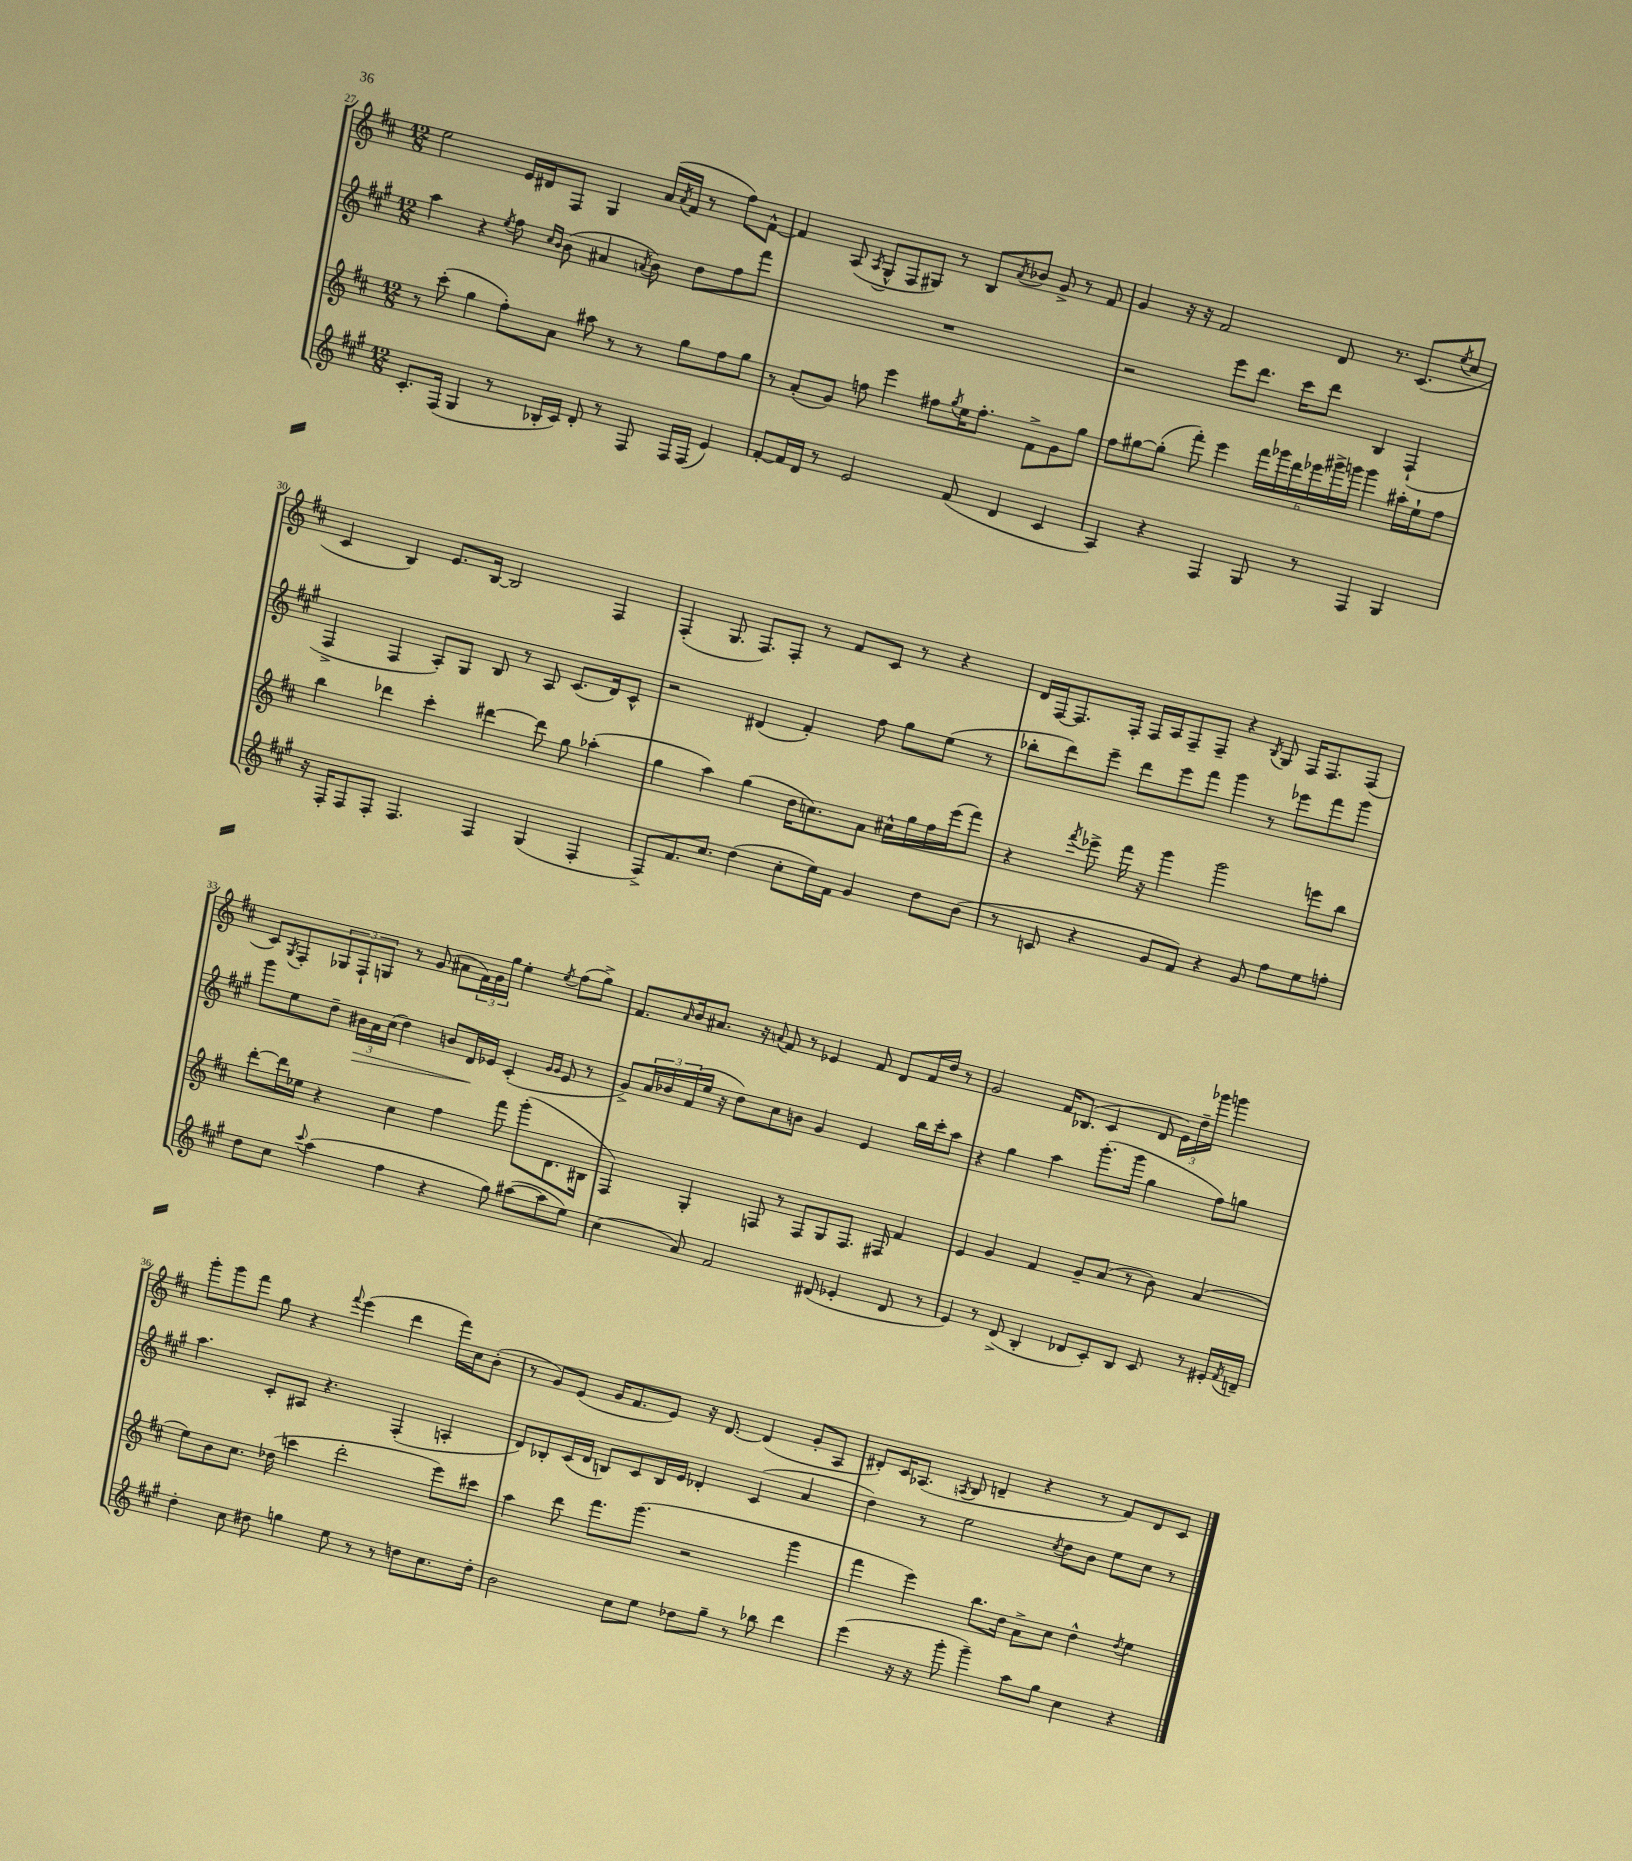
<<
\new StaffGroup <<
\new Staff = "s0" {
    \clef treble \key d \major \numericTimeSignature \time 12/8
    e''2 e'16 dis'16 fis8 g4 a'16( \acciaccatura { a'8 } fis'16 r8 fis''8) fis'8~-^ |
    fis'4 a8( \acciaccatura { a8 } g8-^ fis8 gis8) r8 b8 \acciaccatura { a'8 } bes'8 g'8-> r8 fis'8 |
    g'4 r16 r16 fis'2 d'8 r8. cis'8.( \acciaccatura { e''8 } cis''8 |
    cis'4 b4) e'8. b16~ b2 fis4 |
    fis4-.( g8. fis8.) fis8-. r8 fis'8 cis'8 r8 r4 |
    d'16 fis16~ fis8. fis16-. fis16 a16 fis8-- fis8-- r4 \acciaccatura { b8 } g8 fis16 fis8. fis8( |
    cis'8) \acciaccatura { g8 } fis8-. \tuplet 3/2 { ges8 fis8-! g8 } r8 g'8( ais'8 \tuplet 3/2 { fis'16) g'16 g''16 } e''4-. \acciaccatura { e''8 } fis''8( g''8->) |
    fis'8. \grace { a'16 } b'16 ais'8. r16 \appoggiatura { a'8 } fis'8 r8 ees'4 fis'8 d'8 fis'16 d''16 r8 |
    g'2 fis'16 bes8.( cis'4 d'8 \tuplet 3/2 { e'16) d''16-- ges'''16 } g'''4 |
    g'''8-. g'''8 fis'''8 g''8 r4 \appoggiatura { fis'''8 } e'''4( d'''4 fis'''16) cis''16 b'8-.( |
    r8 g'8) e'8( g'16 fis'8. e'8) r16 d'8.~ d'4( g'8-. a8 |
    dis'8-.) cis'16 aes8.( \acciaccatura { a8 } b8 d'4-- r4 r8 fis'8) d'8 cis'8 \bar "|." |
}
\new Staff = "s1" {
    \clef treble \key a \major \numericTimeSignature \time 12/8
    a''4 r4 \acciaccatura { e''8 } fis''8 \grace { cis''16 b'16 } b'8( ais'4 \acciaccatura { a'8 } b'8) d''8 fis''8 fis'''8 |
    R1. |
    r2 e'''8 d'''8. cis'''16 d'''8 b4 fis4-!( |
    fis4-> fis4 a8-.) gis8 b8 r8 a8 cis'8.( d'16) cis'8-^ |
    r2 dis'4( fis'4-.) fis''8 gis''8 e''8( r8 |
    bes''8-. d'''8) e'''8-- d'''8 e'''8 fis'''8 gis'''4 r8 ees'''8 fis'''8 gis'''8 |
    gis'''8 e''8 d''8-- \tuplet 3/2 { bis'16\> a'16 cis''16( } d''4) b'8 d'16\! ees'16 cis'4-.( \grace { gis'16 gis'16 } ees'8 r8 |
    gis'8->) \tuplet 3/2 { a'16 bes'16 fis'16( } e''16 r16 d''8) cis''8 b'8 gis'4 e'4 b''16 cis'''16-. a''8 |
    r4 gis''4 a''4 gis'''8.-.( gis'''16 gis''4 fis''8) g''8 |
    a''4. cis'8-. ais8 r4. fis4-.( a4-. |
    d'8) bes8-. cis'16( d'16 b8) cis'8 b16 e'16 des'4-. cis'4( a'4 |
    d''4) r8 e''2 \acciaccatura { cis''8 } d''8 b'8 e''8 cis''8 r8 \bar "|." |
}
\new Staff = "s2" {
    \clef treble \key d \major \numericTimeSignature \time 12/8
    r8 cis'''8-.( g''4 fis''8-.) a'8 ais''8 r8 r8 g''8 fis''8 g''8 |
    r8 a'8-.( g'8) f''8 e'''4 fis''8 \acciaccatura { g''8 } e''16 fis''8.-. fis'8-> g'8 g''8 |
    fis''8 gis''8~ gis''8-.( fis'''8-.) e'''4 \tuplet 6/4 { fis'''16 ges'''16 d'''16 ees'''16 gis'''16-> g'''16 } g'''4 ais''16-. e''16-! fis''8 |
    b''4 des'''4 cis'''4-. dis'''4~ dis'''8 g''8 aes''4-.( |
    g''4 a''4) g''4( d''16 c''8.) a'8 cis''16-^ g''16 fis''16 e'''16( fis'''8) |
    r4 \acciaccatura { fis'''8 } ees'''8-> fis'''16 r16 g'''4 g'''2 e'''8 b''8 |
    d'''8~-. d'''16 ees''16 r4 cis''4 fis''4 fis'''8 g'''8-.( d'8. bis16 |
    fis4) g4-. f8 r8 f8 g8 f8. fis16 fis'4 |
    e'4 g'4 fis'4 g'8-- a'8( r8 b'8) a'4( |
    e''8) b'8 cis''8. des''16( c'''4 d'''2-. e'''8) cis'''8 |
    a''4 d'''8 fis'''8. g'''8.( r2 g'''4 |
    fis'''4 e'''4) b''8. d''16 a'8-> cis''8 d''4-^ \acciaccatura { d''8 } e''4 \bar "|." |
}
\new Staff = "s3" {
    \clef treble \key a \major \numericTimeSignature \time 12/8
    cis'8.-. fis16( gis4 r8 bes16-. cis'16) d'8-. r8 fis8 fis16 fis16( e'4) |
    fis'8~-. fis'16 d'16 r8 e'2 fis'8( d'4 cis'4 |
    a4) r4 fis4 gis8 r8 fis4 gis4 |
    r16 fis16-. fis8 fis8-. fis4. fis4 gis4( fis4-. |
    fis8->) fis'8. cis''8. d''4( cis''8-. e''16) fis'16 gis'4 d''8 b'8( |
    r8 c'8 r4 gis'8 fis'8) r4 gis'8 fis''8 e''8 f''8-. |
    d''8 cis''8 \appoggiatura { cis'''8 } a''4( fis''4 r4 gis''8) ais''8~( ais''8 e''8) |
    cis''4( a'8) fis'2 dis'8( ees'4-. dis'8 r8 |
    e'4) r8 d'8->( b4-. des'8 cis'8-.) b8 cis'8 r8 eis'16-. \acciaccatura { fis'8 } d'16-- |
    d''4-. cis''8 dis''8 g''4 e''8 r8 r8 d''8 cis''8. d''16-. |
    b'2 cis''8 e''8 des''8 gis''8-- r8 bes''8 d'''4 |
    e'''4( r16 r16 gis'''8-. gis'''4--) a''8 gis''8 cis''4 r4 \bar "|." |
}
>>
>>
\layout { \context { \Score currentBarNumber = #27 } }
